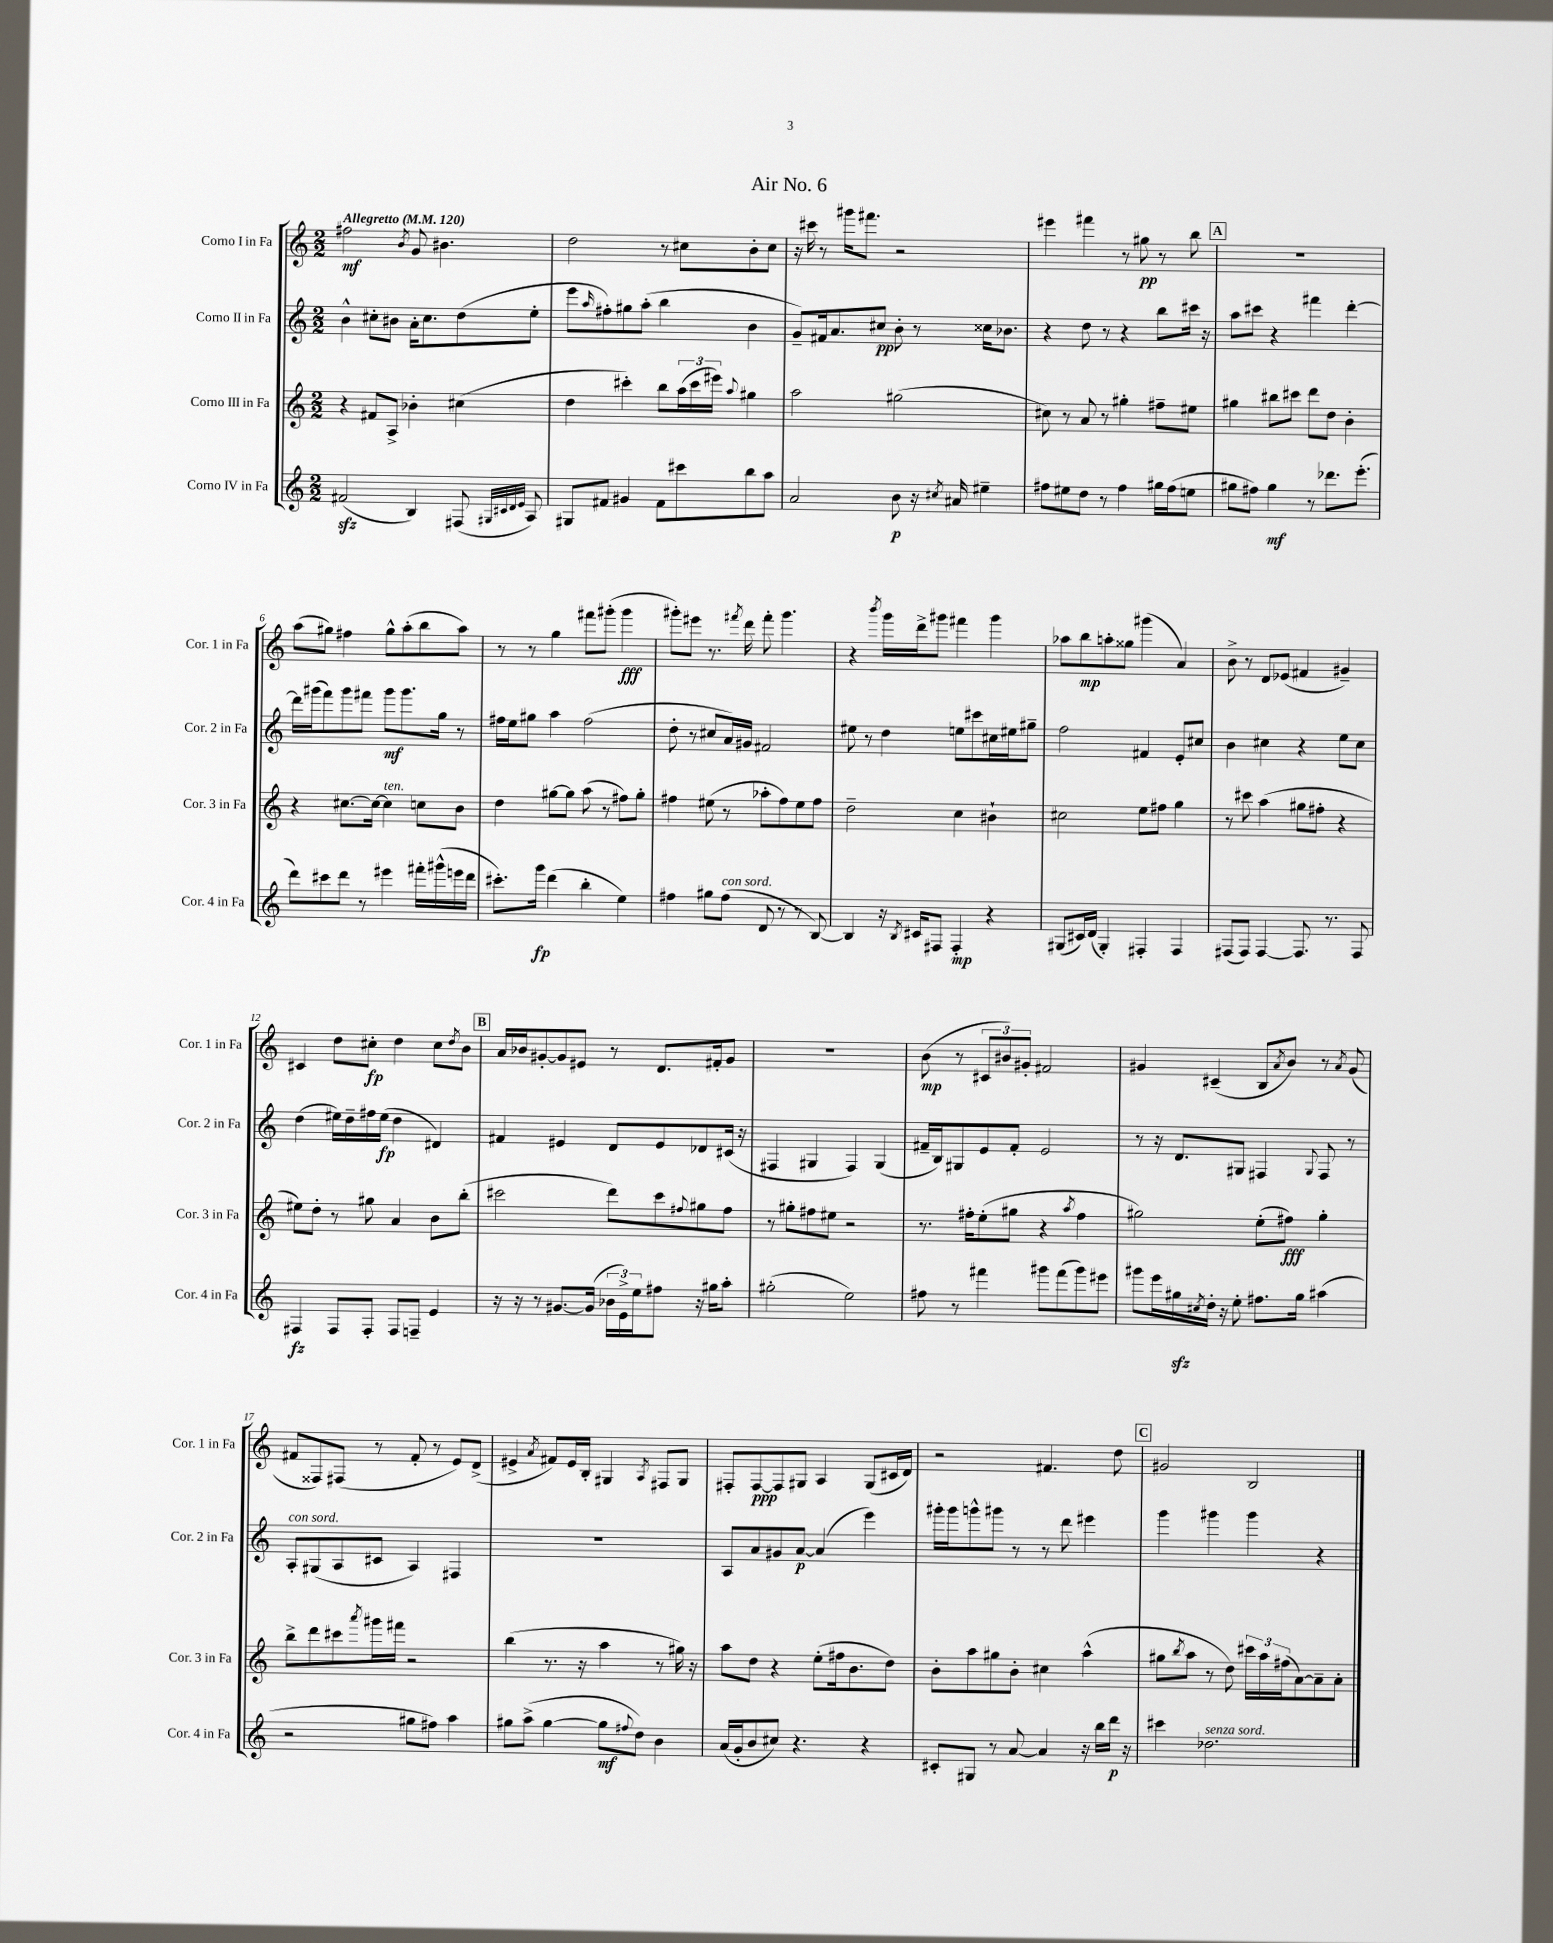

**kern	**kern	**kern	**kern
*staff4	*staff3	*staff2	*staff1
*clefG2	*clefG2	*clefG2	*clefG2
*k[]	*k[]	*k[]	*k[]
*M2/2	*M2/2	*M2/2	*M2/2
*MM120	*MM120	*MM120	*MM120
(2f#	4r	4b^^	2ff#
.	8f#	8cc#'	.
.	8A^	8b#	.
.	.	.	8qb
4B)	4b-'	16a'	8g
.	.	8.cc#	.
.	.	.	4.b#
(8F#	(4cc#	(8dd	.
32qqG#	.	.	.
32qqc#	.	.	.
32qqd	.	.	.
32qqe	.	.	.
8A)	.	8ee'	.
=	=	=	=
8G#	4dd	8eee	2dd
.	.	16qqaa	.
8f#	.	8ff#')	.
4g#	4ccc#')	8gg#	.
.	.	(8aa'	.
8f#	8bb	4bb	8r
8ccc#	(24aa	.	8cc#
.	24ccc#	.	.
.	24eee#)	.	.
.	8qqaa	.	.
8bb	4gg#	4b	8b'
8aa	.	.	8cc#
=	=	=	=
2a	2aa	8g~)	16r
.	.	.	16ccc#
.	.	16f#	8r
.	.	8.a	.
.	.	.	16ggg#
.	.	.	8.fff#
.	.	8cc#	.
8b	(2gg#	8b'	2r
16r	.	8r	.
8qcc#	.	.	.
16a#	.	.	.
4ee#~	.	16cc##	.
.	.	8.b-	.
=	=	=	=
8ff#	8cc#)	4r	4eee#
8ee#	8r	.	.
8dd	8a	8dd	4fff#
8r	8r	8r	.
4ff#	4gg#'	4r	8r
.	.	.	8gg#
16gg#	8ff#~	8bb	8r
(16ff#	.	.	.
8ee	8ee#	16ccc#	8bb
.	.	16r	.
=	=	=	=
8gg#	4gg#	8aa	1r
8ff#)	.	8ccc#	.
4gg#	8bb#	4r	.
.	8ccc#	.	.
8r	8ddd	4fff#	.
8.ddd-	8dd	.	.
.	4b'	[4ddd'	.
(8.eee'	.	.	.
=	=	=	=
8ddd)	4r	16ddd]	(8aa
.	.	(16ggg#	.
8ccc#	.	8fff)	8gg#)
8ddd	[8.cc#	8ggg#	4ff#
8r	.	8fff#	.
.	16cc#_	.	.
4eee#	4cc#]	8ggg#	8gg#^^
.	.	8.ggg#	(8aa'
16fff#'	8cc	.	8bb
(16ggg#^^	.	16gg	.
16eee	8b	8r	8aa)
16ddd	.	.	.
=	=	=	=
8.ccc#')	4dd	16ff#	8r
.	.	16ee	.
.	.	8gg#	8r
16ggg	.	.	.
(4ddd	[8gg#	4aa	4gg
.	8gg#]	.	.
4bb'	(8aa	(2ff#	8fff#
.	8r	.	(8ggg#'
4ee)	8ff#)	.	4ggg#
.	8gg#'	.	.
=	=	=	=
4ff#	4ff#	8dd'	8ggg#')
.	.	8r	8eee#
8gg#	(8ee#	8cc#	8.r
(8ff#	8r	16a)	.
.	.	.	8qfff#
.	.	16g#	16ddd
8d	8aa-'	2f#	8fff#'
8r	8ff#)	.	4.ggg#
8r	8ee#	.	.
[8B)	8ff#	.	.
=	=	=	=
4B]	2dd~	8ee#	4r
.	.	8r	.
.	.	.	8qbbb
16r	.	4dd	16ggg
8qB	.	.	.
16c#	.	.	16ddd^
8F#	.	.	8ggg#
4F#'	4cc	8ee	4fff#
.	.	8ccc#	.
4r	4b#`	16cc#	4ggg#
.	.	16ee#	.
.	.	8gg#~	.
=	=	=	=
(8G#	2cc#	2ff	8aa-
16c#)	.	.	8bb
(16d	.	.	.
4G#')	.	.	8aa'
.	.	.	8gg##
4F#'	8ee	4f#	(4ggg#
.	8ff#	.	.
4F#	4gg	8e'	4a)
.	.	8cc#	.
=	=	=	=
(8F#	8r	4b	8b^
8F#)	8ccc#	.	8r
[4F#	(4aa	4cc#	8d
.	.	.	(8e-
8.F#]	8gg#	4r	4f#
.	8ff#'	.	.
8.r	.	.	.
.	4r	8ee	4g#~)
8F#	.	8cc#	.
=	=	=	=
4F#	8ee#)	(4dd	4c#
.	8dd'	.	.
8F#	8r	16ee#)	8dd
.	.	16dd~	.
8F#'	8gg#	16ff#	8cc#'
.	.	(16ee#	.
8F#	4a	4dd	4dd
8F~	.	.	.
4e	8b	4d#)	8cc#
.	.	.	8qdd
.	(8bb'	.	8b
=	=	=	=
16r	2ccc#	4f#	16a
16r	.	.	16b-
8r	.	.	[8g#'
[8.g#	.	4e#	8g#]
.	.	.	8e#
(16g#]	.	.	.
24b-	8ddd)	8d	8r
24e^)	.	.	.
24ee	.	.	.
8ff#	8ccc#	8e#	8.d
.	8qqff#	.	.
16r	8gg#	8d-	.
16gg#	.	.	16f#'
8aa'	8ff#	(16c#	8g#
.	.	16r	.
=	=	=	=
(2gg#'	8r	4F#	1r
.	8gg#'	.	.
.	8ff#	4G#	.
.	8ee#	.	.
2ee)	2r	4F#)	.
.	.	(4G#	.
=	=	=	=
8ff#	8.r	16f#~	(8b
.	.	16B)	.
8r	.	8G#	8r
.	16ff#'	.	.
4fff#	(8ee'	8e	12c#
.	.	.	12b#)
.	8gg#	8f#'	.
.	.	.	12g#'
8ggg#	4r	2e	2f#
(8fff#	.	.	.
.	8qaa	.	.
8ggg#)	4ff#	.	.
8eee#	.	.	.
=	=	=	=
8ggg#	2gg#)	8r	4g#
16eee	.	16r	.
16gg#	.	8.d	.
8qcc#	.	.	.
16dd'	.	.	(4c#~
16r	.	.	.
8ee'	.	8G#	.
8.ff#	(8ee'	4F#	8B
.	.	.	8qa
.	8ff#)	.	8b)
16gg#	.	.	.
.	.	8qqG#	.
(4aa#	4gg#'	8F#	8r
.	.	.	8qa
.	.	8r	(8g#
=	=	=	=
2r	8bb^	8A'	8f#
.	8ddd	(8G#	8F##)
.	8ccc#	8A	(8F#
.	8qaaa	.	.
.	16ggg#	8c#	8r
.	16fff#	.	.
8gg#	2r	4A)	8f#'
8ff#)	.	.	8r
4aa	.	4F#	8e)
.	.	.	(8d^
=	=	=	=
8gg#	(4bb	1r	4e#^
(8aa^	.	.	.
.	.	.	8qa
[4gg#	8.r	.	8f#)
.	.	.	16e#
.	16r	.	16B'
8gg#]	4aa	.	4G#
8qqff#	.	.	.
8dd)	.	.	.
.	.	.	8qA
4b	8r	.	8F#
.	16gg#)	.	8G#
.	16r	.	.
=	=	=	=
(16a	8aa	8A	8F#'
16g'	.	.	.
8b	8dd	8a	[8F#
8cc#)	4r	8g#	8F#]
4.r	.	[8a	8G#
.	(8ee'	(4a]	4A
.	16ff#	.	.
.	8.b	.	.
4r	.	4eee)	(8G#
.	8dd)	.	16c#
.	.	.	16d)
=	=	=	=
8c#'	8b'	16ggg#'	2r
.	.	16ggg#	.
8G#	8aa	8ggg^^	.
8r	8gg#	8ggg#	.
[8a	8b'	8r	.
4a]	4cc#	8r	4.f#
.	.	8ddd	.
16r	(4aa^^	4eee#	.
16bb	.	.	.
16ddd	.	.	8dd
16r	.	.	.
=	=	=	=
4ccc#	8gg#	4ggg	2g#
.	8qbb	.	.
.	8aa	.	.
2.dd-	8r	4ggg#	.
.	8dd)	.	.
.	24ccc#	4ggg#	2B
.	24aa	.	.
.	(24ff#	.	.
.	[8a)	.	.
.	8a~]	4r	.
.	8a'	.	.
==	==	==	==
*-	*-	*-	*-
